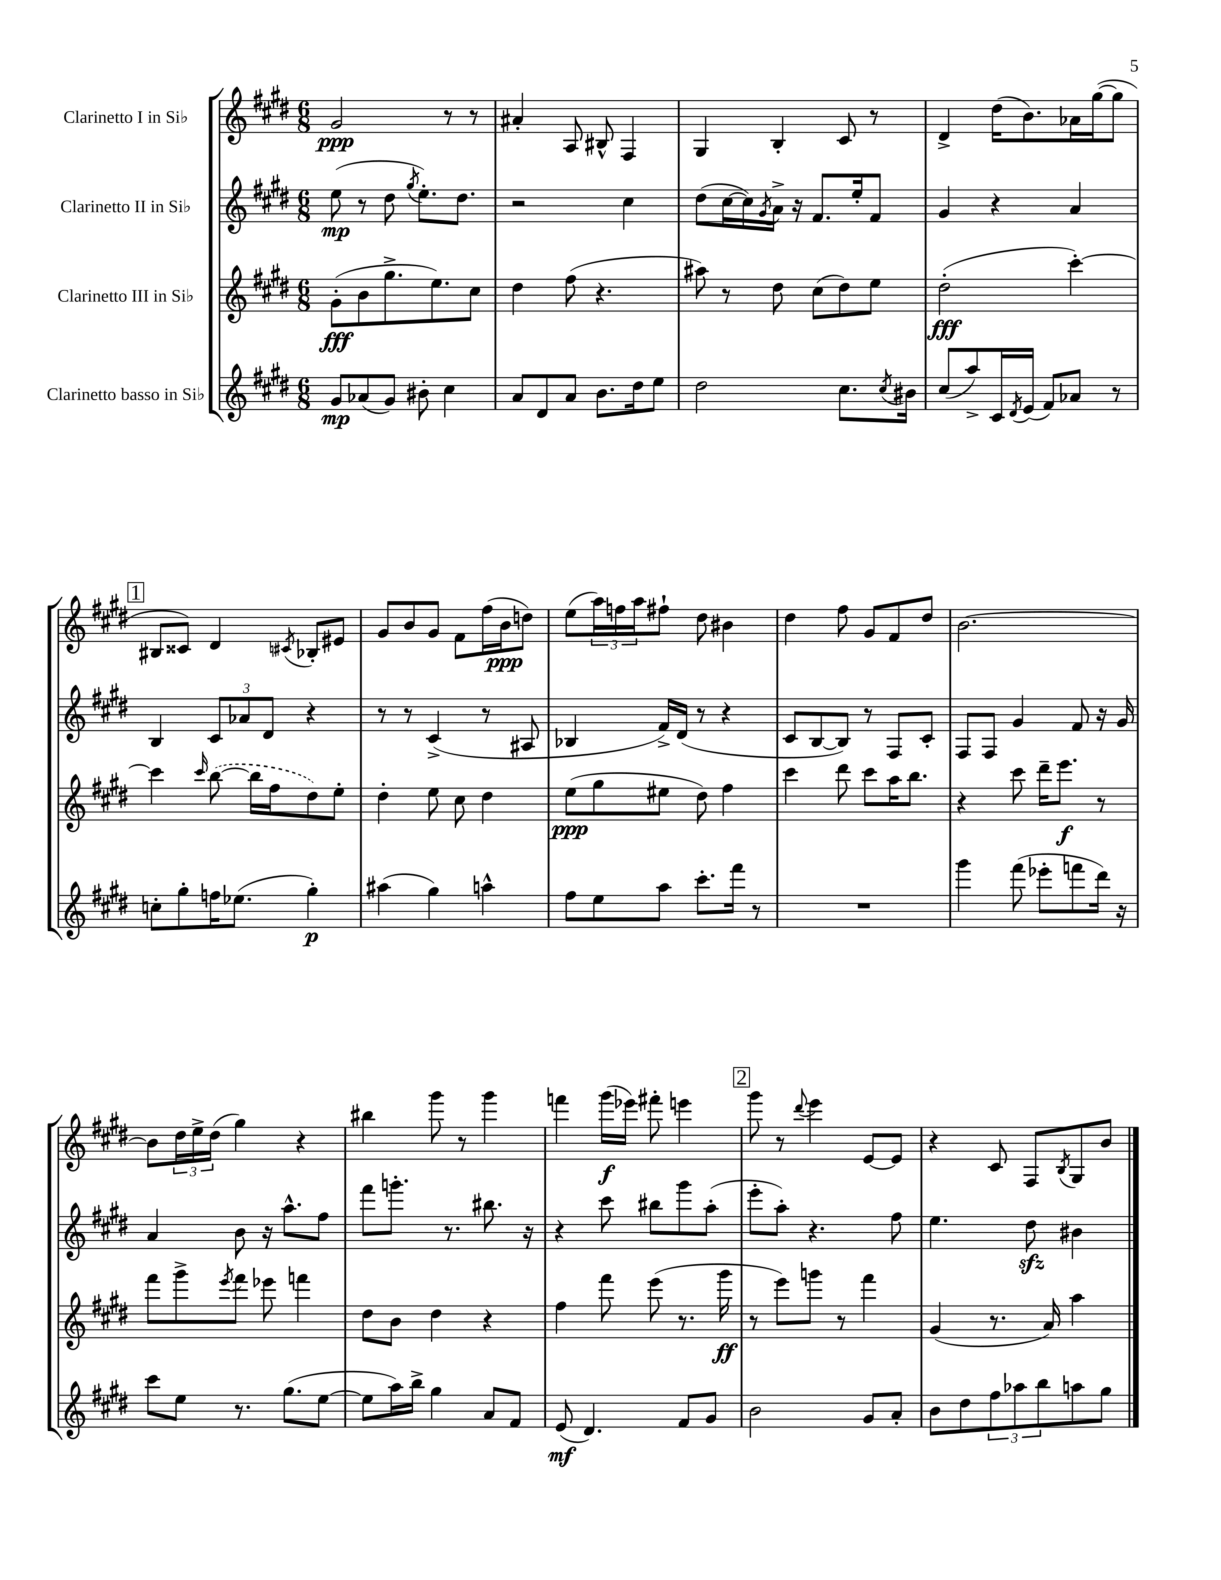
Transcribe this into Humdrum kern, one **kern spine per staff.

**kern	**dynam	**kern	**dynam	**kern	**dynam	**kern	**dynam
*part4	*part4	*part3	*part3	*part2	*part2	*part1	*part1
*staff4	*staff4	*staff3	*staff3	*staff2	*staff2	*staff1	*staff1
*I"Clarinetto basso in Si♭	*	*I"Clarinetto III in Si♭	*	*I"Clarinetto II in Si♭	*	*I"Clarinetto I in Si♭	*
*clefG2	*	*clefG2	*	*clefG2	*	*clefG2	*
*k[f#c#g#d#]	*	*k[f#c#g#d#]	*	*k[f#c#g#d#]	*	*k[f#c#g#d#]	*
*M6/8	*	*M6/8	*	*M6/8	*	*M6/8	*
=1	=1	=1	=1	=1	=1	=1	=1
8g#/L	mp	(8g#'\L	fff	(8ee\	mp	2g#/	ppp
(8a-X/	.	8b\	.	8r	.	.	.
8g#/J)	.	8.gg#^\	.	8dd#\	.	.	.
.	.	.	.	8qgg#/	.	.	.
8b#X'\	.	.	.	8.ee'\L)	.	.	.
.	.	8.ee\)	.	.	.	.	.
4cc#\	.	.	.	.	.	8r	.
.	.	.	.	8.dd#\J	.	.	.
.	.	8cc#\J	.	.	.	8r	.
=2	=2	=2	=2	=2	=2	=2	=2
8a/L	.	4dd#\	.	2r	.	4a#X'/	.
8d#/	.	.	.	.	.	.	.
8a/J	.	(8ff#\	.	.	.	8A/	.
8.b\L	.	4.r	.	.	.	8B#X^^/	.
.	.	.	.	4cc#\	.	4F#/	.
16dd#\k	.	.	.	.	.	.	.
8ee\J	.	.	.	.	.	.	.
=3	=3	=3	=3	=3	=3	=3	=3
2dd#\	.	8aa#X\)	.	(8dd#\L	.	4G#/	.
.	.	8r	.	[16cc#\L	.	.	.
.	.	.	.	16cc#\])	.	.	.
.	.	.	.	8qg#/	.	.	.
.	.	8dd#\	.	16a^\JJ	.	4B'/	.
.	.	.	.	16r	.	.	.
.	.	(8cc#\L	.	8.f#/L	.	.	.
8.cc#\L	.	8dd#\)	.	.	.	8c#/	.
.	.	.	.	16ee'/k	.	.	.
.	.	8ee\J	.	8f#/J	.	8r	.
8qcc#/	.	.	.	.	.	.	.
16b#X\Jk	.	.	.	.	.	.	.
=4	=4	=4	=4	=4	=4	=4	=4
(8cc#/L	.	(2dd#'\	fff	4g#/	.	4d#^/	.
8aa^/)	.	.	.	.	.	.	.
16c#/L	.	.	.	4r	.	(16dd#\KL	.
8qd#/	.	.	.	.	.	.	.
(16e/JJ	.	.	.	.	.	8.b\)	.
8f#/L)	.	.	.	.	.	.	.
8a-X/J	.	[4ccc#'\)	.	4a/	.	16a-X\L	.
.	.	.	.	.	.	([16gg#\J	.
8r	.	.	.	.	.	8gg#\J]	.
!!LO:LB:g=z
!!LO:REH:place=s1:t=1
=5	=5	=5	=5	=5	=5	=5	=5
8ccn'\L	.	4ccc#\]	.	4B/	.	8B#X/L	.
8gg#'\	.	.	.	.	.	8c##X/J)	.
.	.	16qqccc#/	.	.	.	.	.
16ffn\K	.	([8bb\	.	12c#/L	.	4d#/	.
(8.ee-X\J	.	.	.	.	.	.	.
.	.	.	.	12a-X/	.	.	.
.	.	16bb\LL]	.	.	.	.	.
.	.	.	.	12d#/J	.	.	.
.	.	16ff#\J	.	.	.	.	.
.	.	.	.	.	.	8qc#X/	.
4gg#'\)	p	8dd#\)	.	4r	.	8B-X'/L	.
.	.	8ee'\J	.	.	.	8e#X/J	.
=6	=6	=6	=6	=6	=6	=6	=6
(4aa#X\	.	4dd#'\	.	8r	.	8g#/L	.
.	.	.	.	8r	.	8b/	.
4gg#\)	.	8ee\	.	(4c#^/	.	8g#/J	.
.	.	8cc#\	.	.	.	8f#\L	.
4aan^^\	.	4dd#\	.	8r	.	(16ff#\L	.
.	.	.	.	.	.	16b\J	ppp
.	.	.	.	8A#X/	.	8ddn\J)	.
=7	=7	=7	=7	=7	=7	=7	=7
8ff#\L	.	(8ee\L	ppp	4B-X/	.	(8ee\L	.
8ee\	.	8gg#\	.	.	.	24aa\L)	.
.	.	.	.	.	.	24ffn\	.
.	.	.	.	.	.	24aa\J	.
8aa\J	.	8ee#X\J	.	16f#^/LL)	.	8ff#X`\J	.
.	.	.	.	(16d#/JJ	.	.	.
8.ccc#'\L	.	8dd#\)	.	8r	.	8dd#\	.
.	.	4ff#\	.	4r	.	4b#X\	.
16fff#\Jk	.	.	.	.	.	.	.
8r	.	.	.	.	.	.	.
=8	=8	=8	=8	=8	=8	=8	=8
2.r	.	4ccc#\	.	8c#/L	.	4dd#\	.
.	.	.	.	[8B/	.	.	.
.	.	8ddd#\	.	8B/J])	.	8ff#\	.
.	.	8ccc#\L	.	8r	.	8g#/L	.
.	.	16aa\K	.	8F#/L	.	8f#/	.
.	.	8.bb\J	.	.	.	.	.
.	.	.	.	8c#'/J	.	8dd#/J	.
=9	=9	=9	=9	=9	=9	=9	=9
4ggg#\	.	4r	.	8F#/L	.	[2.b\	.
.	.	.	.	8F#/J	.	.	.
(8fff#\	.	8ccc#\	.	4g#/	.	.	.
8eee-X'\L	.	16ddd#~\KL	.	.	.	.	.
.	.	8.eee\J	f	.	.	.	.
8fffn\	.	.	.	8f#/	.	.	.
16ddd#\Jk)	.	8r	.	16r	.	.	.
16r	.	.	.	16g#/	.	.	.
!!LO:LB:g=z
=10	=10	=10	=10	=10	=10	=10	=10
8ccc#\L	.	8fff#\L	.	4a/	.	8b\L]	.
8ee\J	.	8ggg#^\	.	.	.	24dd#\L	.
.	.	.	.	.	.	24ee^\	.
.	.	.	.	.	.	(24dd#\JJ	.
.	.	8qeee/	.	.	.	.	.
8.r	.	8fff#\J	.	8b\	.	4gg#\)	.
.	.	8eee-X\	.	16r	.	.	.
(8.gg#\L	.	.	.	8.aa^^\L	.	.	.
.	.	4fffn\	.	.	.	4r	.
[8ee\J	.	.	.	8ff#\J	.	.	.
=11	=11	=11	=11	=11	=11	=11	=11
8ee\L]	.	8dd#\L	.	8fff#\L	.	4bb#X\	.
16aa\L)	.	8b\J	.	8.gggn'\J	.	.	.
16bb^\JJ	.	.	.	.	.	.	.
4gg#\	.	4dd#\	.	.	.	8ggg#\	.
.	.	.	.	8.r	.	.	.
.	.	.	.	.	.	8r	.
8a/L	.	4r	.	8.bb#X\	.	4ggg#\	.
8f#/J	.	.	.	.	.	.	.
.	.	.	.	16r	.	.	.
=12	=12	=12	=12	=12	=12	=12	=12
(8e/	mf	4ff#\	.	4r	.	4fffn\	.
4.d#/)	.	.	.	.	.	.	.
.	.	8fff#\	.	8ccc#\	.	(16ggg#\LL	f
.	.	.	.	.	.	16eee-X\JJ)	.
.	.	(8eee\	.	8bb#X\L	.	8fff#X'\	.
8f#/L	.	8.r	.	8ggg#\	.	4eeen\	.
8g#/J	.	.	.	(8aa'\J	.	.	.
.	.	16ggg#\	ff	.	.	.	.
!!LO:REH:place=s1:t=2
=13	=13	=13	=13	=13	=13	=13	=13
2b\	.	8r	.	8eee'\L	.	8ggg#\	.
.	.	8eee\L)	.	8aa'\J)	.	8r	.
.	.	.	.	.	.	8qqddd#/	.
.	.	8gggn\J	.	4.r	.	4eee\	.
.	.	8r	.	.	.	.	.
8g#/L	.	4fff#\	.	.	.	[8e/L	.
8a'/J	.	.	.	8ff#\	.	8e/J]	.
=14	=14	=14	=14	=14	=14	=14	=14
8b\L	.	(4g#/	.	4.ee\	.	4r	.
8dd#\	.	.	.	.	.	.	.
12ff#\	.	8.r	.	.	.	8c#/	.
12aa-X\	.	.	.	.	.	.	.
.	.	.	.	8dd#zz\	.	8F#/L	.
12bb\	.	.	.	.	.	.	.
.	.	16a/)	.	.	.	.	.
.	.	.	.	.	.	8qB/	.
8aan\	.	4aa\	.	4b#X\	.	8G#/	.
8gg#\J	.	.	.	.	.	8b/J	.
==	==	==	==	==	==	==	==
*-	*-	*-	*-	*-	*-	*-	*-
